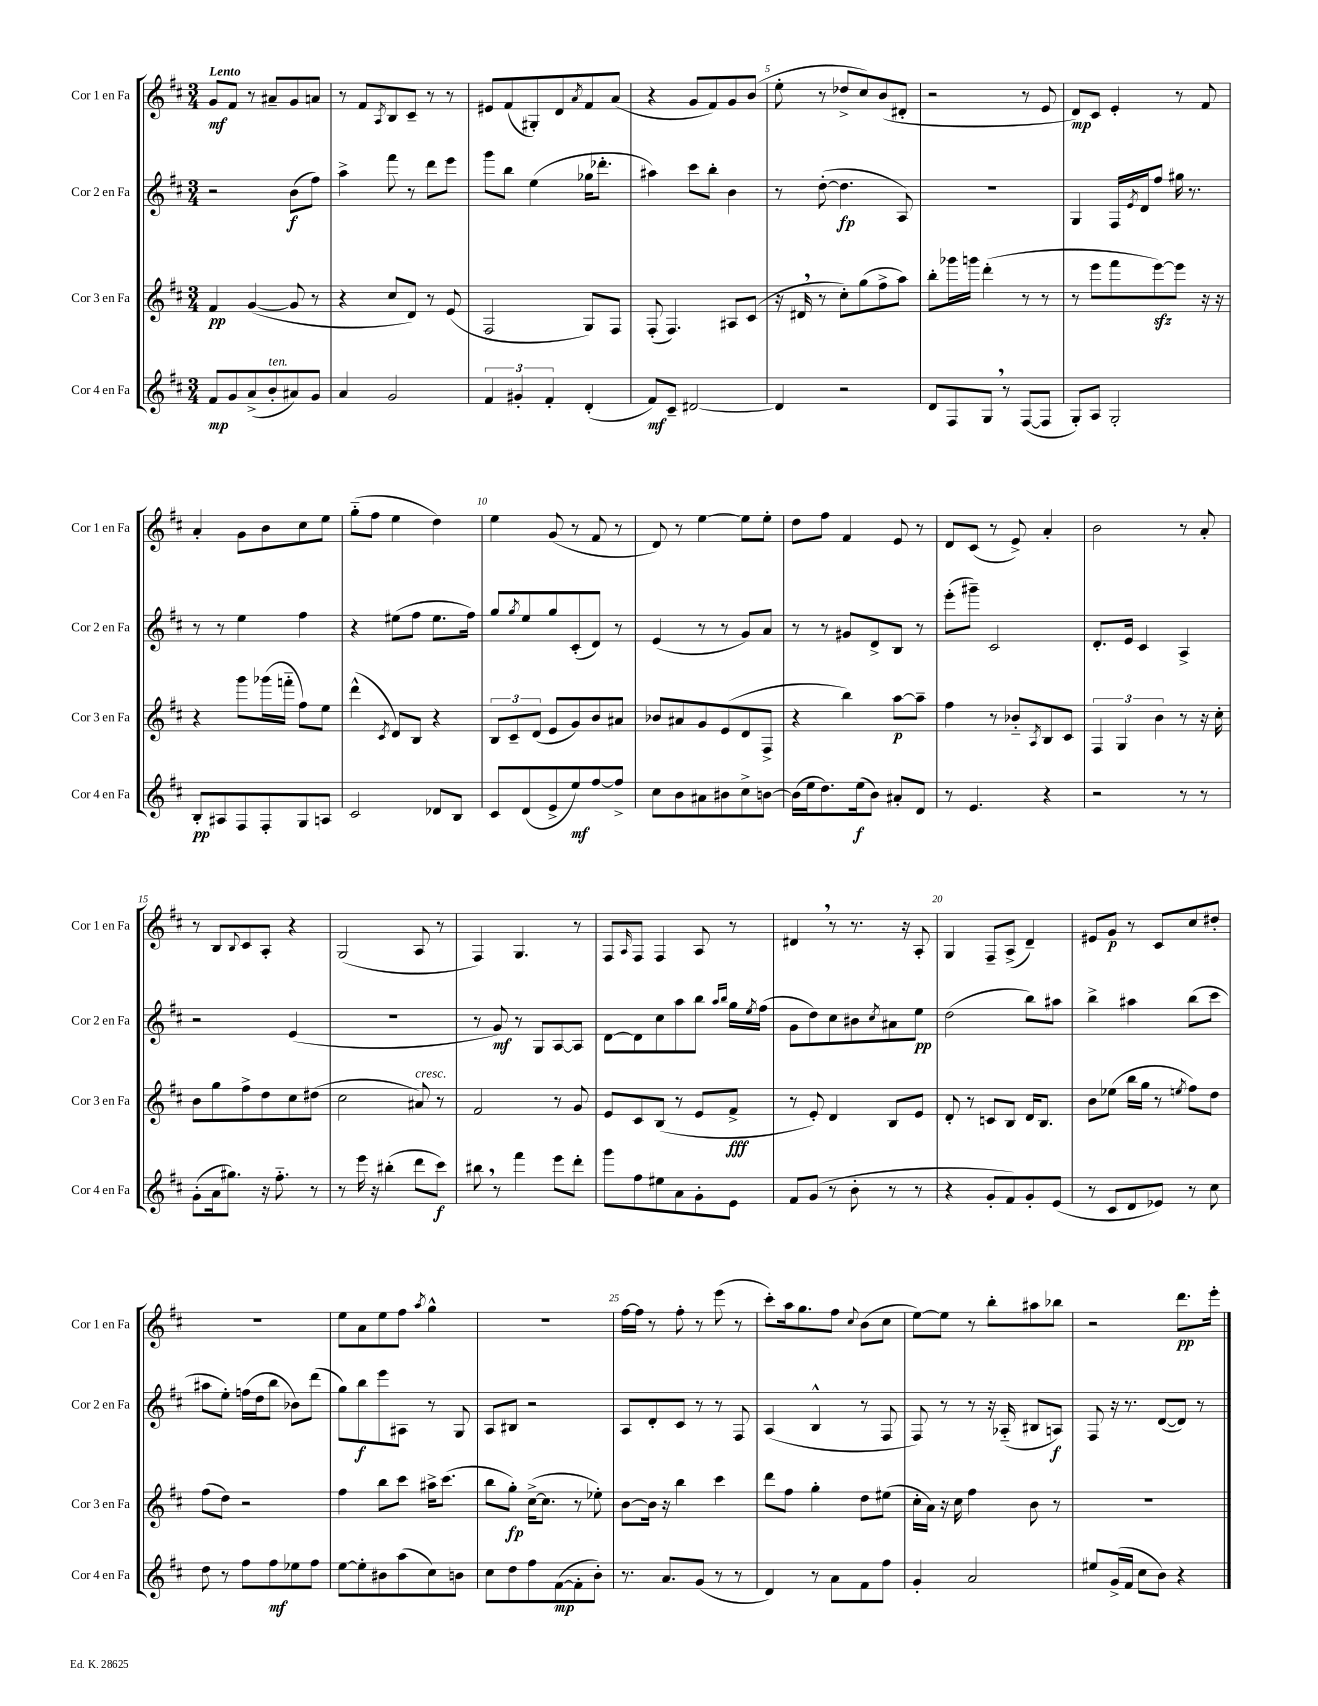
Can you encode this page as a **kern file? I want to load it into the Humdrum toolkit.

**kern	**kern	**kern	**kern
*staff4	*staff3	*staff2	*staff1
*clefG2	*clefG2	*clefG2	*clefG2
*k[f#c#]	*k[f#c#]	*k[f#c#]	*k[f#c#]
*M3/4	*M3/4	*M3/4	*M3/4
8f#/L	4f#/	2r	8g/L
8g/	.	.	8f#/J
(8a^/	([4g/	.	8r
8b'/	.	.	8a#~/L
8a#/)	8g/]	(8b\L	8g/
8g/J	8r	8ff#\J)	8a/J
=	=	=	=
4a/	4r	4aa^\	8r
.	.	.	8f#/L
.	.	.	8qA/
2g/	8cc#/L	8fff#\	8B/
.	8d/J)	8r	8c#~/J
.	8r	8ddd\L	8r
.	(8e/	8eee\J	8r
=	=	=	=
6f#/	2F#/	8ggg\L	8e#/L
.	.	8bb\J	(8f#/
6g#'/	.	.	.
.	.	(4ee\	8G#'/)
6f#'/	.	.	.
.	.	.	8d/
.	.	.	8qa/
(4d'/	8G/L)	16gg-\LK	8f#/
.	.	8.ddd-'\J	.
.	8F#/J	.	(8a/J
=	=	=	=
8f#/L)	(8F#'/	4aa#\)	4r
8c#~/J	4.F#/)	.	.
[2d#/	.	8ccc#\L	8g/L
.	.	8bb'\J	8f#/)
.	8A#/L	4b\	8g/
.	(8c#/J	.	(8b/J
=	=	=	=
4d#/]	16r	8r	8ee'\
.	16d#/	.	.
.	8r	([8dd'\	8r
2r	8cc#'\L)	4.dd\]	8dd-^/L
.	(8gg\	.	8cc#/)
.	8ff#^\	.	(8b/
.	8aa\J)	8A/)	8d#'/J
=	=	=	=
8d/L	8bb'\L	2.r	2r
8F#/	16ggg-\L	.	.
.	16ggg\JJ	.	.
8G/J	(4ddd'\	.	.
8r	.	.	.
([8F#/L	8r	.	8r
8F#/]J	8r	.	8e/
=	=	=	=
8G'/L)	8r	4G/	8d/L)
8A/J	8eee\L	.	8c#/J
2G'/	8fff#\	16F#/LL	4e'/
.	.	8qe/	.
.	.	16d/J	.
.	[8eee\)	8ff#/J	.
.	8eee\]J	16gg#\	8r
.	.	8.r	.
.	16r	.	8f#/
.	16r	.	.
=	=	=	=
8B'/L	4r	8r	4a'/
8A#/	.	8r	.
8F#/	8ggg\L	4ee\	8g\L
8F#'/	(16ggg-\L	.	8b\
.	16fff'~\JJ	.	.
8G/	8ff#\L)	4ff#\	8cc#\
8A/J	8ee\J	.	8ee\J
=	=	=	=
2c#/	(4ddd^^\	4r	(8gg'~\L
.	.	.	8ff#\J
.	8qc#/	.	.
.	8d/L)	(8ee#\L	4ee\
.	8B/J	8ff#\J	.
8d-/L	4r	8.ee#\L	4dd\)
8B/J	.	.	.
.	.	16ff#\Jk)	.
=	=	=	=
8c#/L	12B/L	8gg/L	4ee\
.	12c#~/	.	.
.	.	8qgg/	.
(8d/	.	8ee/	.
.	(12d/J	.	.
8e^/	8e/L	8gg/	(8g/
8ee/)	8g/)	(8c#'/	8r
[8ff#/	8b/	8d/J)	8f#/
8ff#^/]J	8a#/J	8r	8r
=	=	=	=
8cc#\L	8b-/L	(4e/	8d/)
8b\	8a#/	.	8r
8a#\	8g/	8r	[4ee\
8b#\	(8e/	8r	.
8cc#^\	8d/	8g/L)	8ee\]L
[8b\J	8F#^/J	8a/J	8ee'\J
=	=	=	=
(16b\]LL	4r	8r	8dd\L
16ee\J	.	.	.
8.dd\)	.	8r	8ff#\J
.	4bb\)	8g#/L	4f#/
(16ee\k	.	.	.
8b\J)	.	8d^/	.
8a#'/L	[8aa\L	8B/J	8e/
8d/J	8aa~\]J	8r	8r
=	=	=	=
8r	4ff#\	(8eee'\L	8d/L
4.e/	.	8ggg#~\J)	(8c#/J
.	8r	2c#/	8r
.	8b-'~/L	.	8e^/)
.	8qA/	.	.
4r	8B/	.	4a'/
.	8c#/J	.	.
=	=	=	=
2r	6F#/	8.d'/L	2b\
.	6G/	.	.
.	.	16e/Jk	.
.	.	4c#/	.
.	6b\	.	.
8r	8r	4A^/	8r
8r	16r	.	8a'/
.	16cc#'\	.	.
=	=	=	=
(8g'\L	8b\L	2r	8r
16a\k	8gg\	.	8B/L
8.gg#\J)	.	.	.
.	.	.	8qqB/
.	8ff#^\	.	8c#/
16r	8dd\	.	8A'/J
8.ff#'~\	.	.	.
.	8cc#\	(4e/	4r
8r	(8dd#\J	.	.
=	=	=	=
8r	2cc#\	2.r	(2G/
16eee\	.	.	.
16r	.	.	.
(4bb#'\	.	.	.
8ddd\L	8a#/)	.	8A/
8ccc#\J)	8r	.	8r
=	=	=	=
8bb#\	2f#/	8r	4F#/)
8r	.	8g/)	.
4fff#\	.	8r	4.G/
.	.	8G/L	.
8eee\L	8r	[8A/	.
8ddd'\J	8g/	8A/]J	8r
=	=	=	=
8ggg\L	8e/L	[8d\L	8F#/L
.	.	.	16qqA/
8ff#\	8c#/	8d\]	8F#/J
8ee#\	(8B/J	8cc#\	4F#/
8a\	8r	8aa\	.
8g'\	8e/L	8bb\J	8A/
.	.	16qqaa/LL	.
.	.	16qqbb/JJ	.
8e\J	8f#^/J	16gg\LL	8r
.	.	8qee/	.
.	.	(16ff#\JJ	.
=	=	=	=
8f#/L	8r	8g\L	4d#/
(8g/J	8e'/)	8dd\)	.
8r	4d/	8cc#\	8r
8b'\	.	8b#\	8.r
.	.	8qcc#/	.
8r	8B/L	8a#\	.
.	.	.	16r
8r	8e/J	8ee\J	8A'/
=	=	=	=
4r	8d'/	(2dd\	4G/
.	8r	.	.
8g'/L	8c/L	.	8F#~/L
8f#/)	8B/J	.	(8A^/J
8g'/	16d/LK	8bb\L)	4d~/)
.	8.B/J	.	.
(8e/J	.	8aa#\J	.
=	=	=	=
8r	8b\L	4bb^\	8e#/L
8c#/L	(8ee-\J	.	8g/J
8d/	16bb\LL	4aa#\	8r
.	16gg\JJ	.	.
8e-/J)	8r	.	8c#/L
.	8qee/	.	.
8r	8ff#\L)	(8bb\L	8cc#/
8cc#\	8dd\J	8ccc#\J	8dd#'/J
=	=	=	=
8dd\	(8ff#\L	8aa#\L	2.r
8r	8dd\J)	8ee'\J)	.
8ff#\L	2r	(16ff\LL	.
.	.	16dd\J	.
8ff#\	.	8bb\J	.
8ee-\	.	8b-\L)	.
8ff#\J	.	(8ddd\J	.
=	=	=	=
[8ee\L	4ff#\	8gg\L)	8ee\L
8ee'\]	.	8bb\	8a\
8b#\	8bb\L	8eee\	8ee\
(8aa\	8ccc#\J	8A#\J	8ff#\J
.	.	.	8qaa/
8cc#\)	16aa#^\LK	8r	4gg^^\
.	(8.ccc#\J	.	.
8b\J	.	8G/	.
=	=	=	=
8cc#\L	8bb\L	8A/L	2.r
8dd\	8gg'\J)	8B#/J	.
8ff#\	([16cc#^\LK	2r	.
.	8.cc#\]J	.	.
([8f#\	.	.	.
8f#'\]	8r	.	.
8b'\J)	8ee-'\)	.	.
=	=	=	=
8.r	[8b\L	8A/L	[16ff#\LL
.	.	.	16ff#\]JJ
.	16b\]Jk	8d'/	8r
8.a/L	16r	.	.
.	4bb\	8c#/J	8ff#'\
(8g/J	.	8r	8r
8r	4ccc#\	8r	(8eee\
8r	.	8F#/	8r
=	=	=	=
4d/)	8ddd\L	(4A/	8ccc#'\L)
.	8ff#\J	.	16aa\k
.	.	.	8.gg\
8r	4gg'\	4B^^/	.
8a\L	.	.	8ff#\J
.	.	.	8qqcc#/
8f#\	8dd\L	8r	(8b\L
8ff#\J	(8ee#\J	8F#/	8cc#\J
=	=	=	=
4g'/	16cc#'\LL	8F#/)	[8ee\L)
.	16a\JJ)	.	.
.	16r	8r	8ee\]J
.	16cc#\	.	.
2a/	4ff#\	8r	8r
.	.	16r	8bb'\L
.	.	(16A-'~/	.
.	8b\	8B#/L	8aa#\
.	8r	8A/J)	8bb-\J
=	=	=	=
8ee#/L	2.r	8F#/	2r
(16g^/L	.	16r	.
16f#/JJ	.	8.r	.
8cc#\L	.	.	.
8b\J)	.	([8d/L	.
4r	.	8d/]J)	8.ddd\L
.	.	8r	.
.	.	.	16eee'\Jk
==	==	==	==
*-	*-	*-	*-
